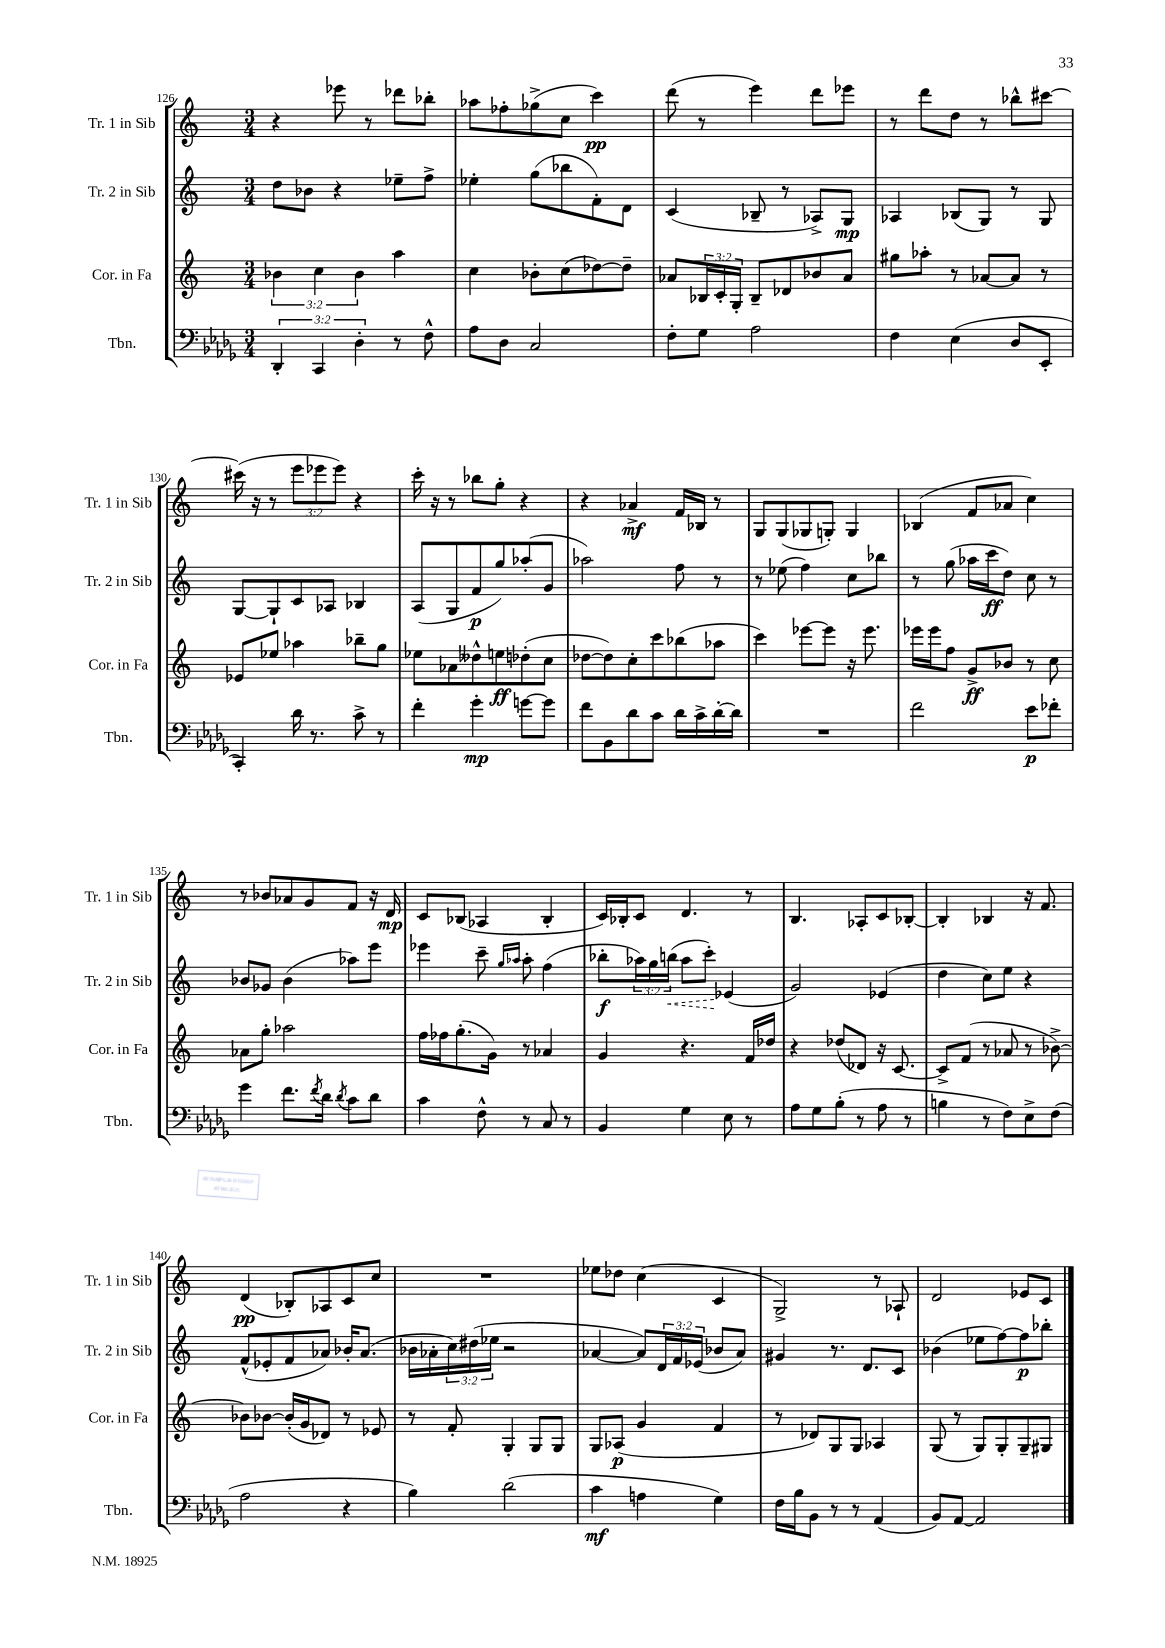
<<
\new StaffGroup <<
\new Staff = "s0" \with { instrumentName = "Tr. 1 in Sib" shortInstrumentName = "Tr. 1 in Sib" } {
    \clef treble \key c \major \numericTimeSignature \time 3/4 \override Staff.TupletNumber.text = #tuplet-number::calc-fraction-text
    r4 ees'''8 r8 des'''8 bes''8-. |
    aes''8 fes''8-. ges''8->( c''8 c'''4\pp) |
    d'''8( r8 e'''4) d'''8 ees'''8 |
    r8 d'''8 d''8 r8 bes''8-^ cis'''8~ |
    cis'''16( r16 r8 \tuplet 3/2 { e'''8 ees'''8 ees'''8) } r4 |
    c'''16-. r16 r8 bes''8 g''8-. r4 |
    r4 aes'4->\mf f'16 bes16 r8 |
    g8 g8( ges8 g8-.) g4 |
    bes4( f'8 aes'8 c''4) |
    r8 bes'8 aes'8 g'8 f'8 r16 d'16\mp |
    c'8 bes8( aes4 bes4-. |
    c'16) bes16-. c'8 d'4. r8 |
    b4. aes8-. c'8 bes8~-. |
    bes4-. bes4 r16 f'8. |
    d'4\pp( bes8-.) aes8 c'8 c''8 |
    R2. |
    ees''8 des''8 c''4( c'4 |
    g2->) r8 aes8-! |
    d'2 ees'8 c'8 \bar "|." |
}
\new Staff = "s1" \with { instrumentName = "Tr. 2 in Sib" shortInstrumentName = "Tr. 2 in Sib" } {
    \clef treble \key c \major \numericTimeSignature \time 3/4 \override Staff.TupletNumber.text = #tuplet-number::calc-fraction-text
    d''8 bes'8 r4 ees''8-- f''8-> |
    ees''4-. g''8( bes''8 f'8-.) d'8 |
    c'4( bes8-- r8 aes8->) g8\mp |
    aes4 bes8( g8) r8 g8 |
    g8~ g8-! c'8 aes8 bes4 |
    a8( g8 f'8\p g''8) aes''8-.( g'8 |
    aes''2) f''8 r8 |
    r8 ees''8( f''4) c''8 bes''8 |
    r8 g''8( aes''16 c'''16\ff d''8) c''8 r8 |
    bes'8 ges'8 bes'4( aes''8) e'''8 |
    ees'''4 c'''8-- \grace { g''16 aes''16 } aes''8-. f''4( |
    bes''8-.\f \tuplet 3/2 { aes''16) g''16 \once \override Hairpin.style = #'dashed-line b''16\<( } aes''8 c'''8-.\!) ees'4( |
    g'2) ees'4( |
    d''4 c''8) e''8 r4 |
    f'8-^( ees'8-. f'8 aes'8) bes'16-. aes'8.( |
    bes'16 aes'16-. \tuplet 3/2 { c''16) dis''16( ees''16 } r2 |
    aes'4~ aes'8) \tuplet 3/2 { d'16 f'16 ees'16( } bes'8 aes'8) |
    gis'4 r8. d'8. c'8 |
    bes'4( ees''8 f''8~) f''8\p bes''8-. \bar "|." |
}
\new Staff = "s2" \with { instrumentName = "Cor. in Fa" shortInstrumentName = "Cor. in Fa" } {
    \clef treble \key c \major \numericTimeSignature \time 3/4 \override Staff.TupletNumber.text = #tuplet-number::calc-fraction-text
    \tuplet 3/2 { bes'4 c''4 bes'4 } a''4 |
    c''4 bes'8-. c''8( des''8~) des''8-- |
    aes'8 \tuplet 3/2 { bes16 c'16-. g16-. } bes8-- des'8 bes'8 aes'8 |
    gis''8 aes''8-. r8 aes'8~ aes'8 r8 |
    ees'8 ees''8 aes''4 bes''8-- g''8 |
    ees''8 aes'8 deses''8-^ e''8\ff des''8-.( c''8 |
    des''8~ des''8) c''8-. c'''8 bes''8( aes''8 |
    c'''4) ees'''8~ ees'''8 r16 ees'''8. |
    ees'''16 ees'''16 f''8 g'8->\ff bes'8 r8 c''8 |
    aes'8 g''8-. aes''2 |
    f''16 fes''16 g''8.-.( g'16) r8 aes'4 |
    g'4 r4. f'16 des''16 |
    r4 des''8( des'8) r16 c'8.~ |
    c'8-> f'8( r8 aes'8 r8 bes'8~->) |
    bes'8 bes'8~ bes'16-.( g'16 des'8) r8 ees'8 |
    r8 f'8-. g4-. g8 g8 |
    g8 aes8\p( g'4 f'4 |
    r8 des'8) g8 g8 aes4 |
    g8( r8 g8) g8-. g8-- gis8 \bar "|." |
}
\new Staff = "s3" \with { instrumentName = "Tbn." shortInstrumentName = "Tbn." } {
    \clef bass \key des \major \numericTimeSignature \time 3/4 \override Staff.TupletNumber.text = #tuplet-number::calc-fraction-text
    \tuplet 3/2 { des,4-. c,4 des4-. } r8 f8-^ |
    aes8 des8 c2 |
    f8-. ges8 aes2 |
    f4 ees4( des8 ees,8-. |
    c,4-.) des'16 r8. c'8-> r8 |
    f'4-. ges'4-.\mp g'8~ g'8 |
    f'8 bes,8 des'8 c'8 des'16 c'16-> des'16~-. des'16 |
    R2. |
    f'2 ees'8\p fes'8-. |
    ges'4 f'8. \acciaccatura { f'8 } des'16 \acciaccatura { des'8 } c'8 des'8 |
    c'4 f8-^ r8 c8 r8 |
    bes,4 ges4 ees8 r8 |
    aes8 ges8 bes8-.( r8 aes8 r8 |
    b4 r8 f8) ees8-> f8( |
    aes2 r4 |
    bes4) des'2( |
    c'4\mf a4 ges4) |
    f16 bes16 bes,8 r8 r8 aes,4( |
    bes,8) aes,8~ aes,2 \bar "|." |
}
>>
>>
\layout { \context { \Score currentBarNumber = #126 } }
